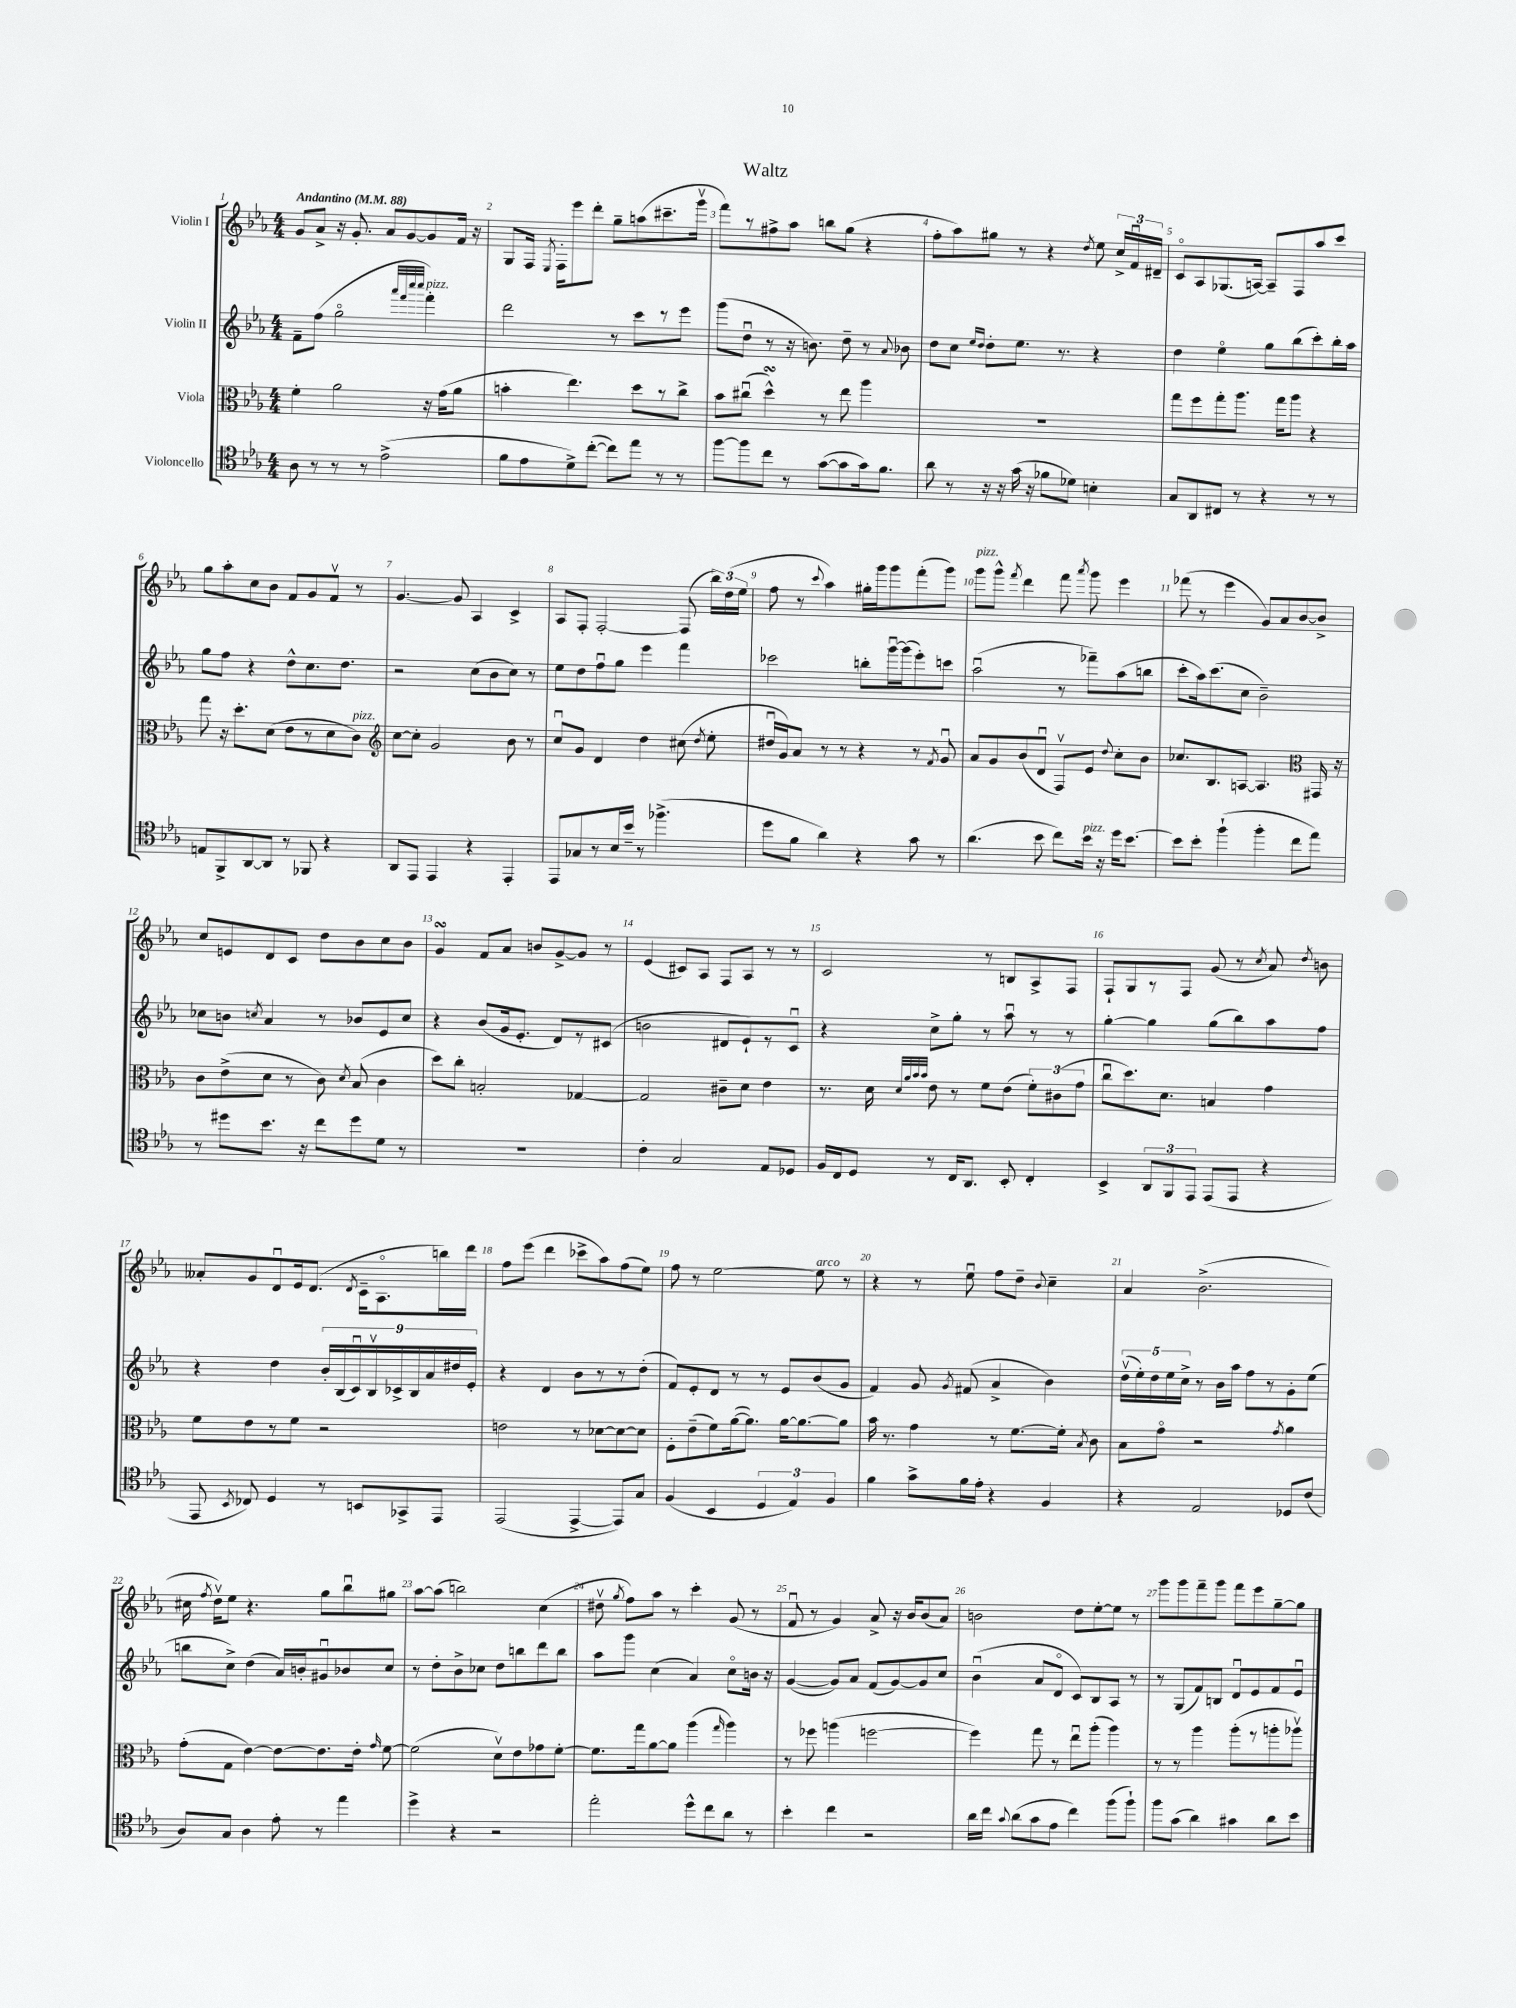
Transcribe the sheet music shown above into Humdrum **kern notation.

**kern	**kern	**kern	**kern
*staff4	*staff3	*staff2	*staff1
*clefC4	*clefC3	*clefG2	*clefG2
*k[b-e-a-]	*k[b-e-a-]	*k[b-e-a-]	*k[b-e-a-]
*M4/4	*M4/4	*M4/4	*M4/4
*MM88	*MM88	*MM88	*MM88
8A-	4f'	8f~	8g
8r	.	(8ff	8a-^
8r	2a-	2ggo	16r
.	.	.	8.g'
8r	.	.	.
(2e-^	.	.	8a-
.	.	.	[8g
.	.	32qqaaa-	.
.	.	32qqfff	.
.	.	32qqcccc	.
.	.	32qqcccc	.
.	16r	4fff')	8g]
.	(16g	.	.
.	8a-	.	16f
.	.	.	16r
=	=	=	=
8f	4b'	2ddd	8G
8e-	.	.	16F
.	.	.	8qE-
.	.	.	16F'
8d^)	4.ee-)	.	8eee-
([8cc'	.	.	8ddd'
8cc])	.	8r	8gg~
8ee-	8dd	8ccc	(8aa
8r	8r	8r	8.ccc#~
8r	8cc^	8eee-	.
.	.	.	16gggv
=	=	=	=
[8ff	8b-	(8ggg	8fff)
8ff]	(8cc#u	8ddu	8r
8cc	4dd^^)	8r	8ff#^
8r	.	16r	8aa-
.	.	8.b)	.
([8g	8r	.	8bb
8g]	8ee-	8dd~	(8gg
16g)	4aa-	8r	4r
8.f	.	.	.
.	.	8qqa-	.
.	.	8b-	.
=	=	=	=
8a-	1r	8dd	8ff'
8r	.	8cc	8aa-)
.	.	16qqee-	.
.	.	16qqdd	.
16r	.	8dd'	8gg#
16r	.	.	.
(16g	.	8.ee-	8r
16r	.	.	.
8f-	.	.	4r
.	.	8.r	.
8d-)	.	.	.
.	.	.	8qdd
4B'	.	4r	8ee-
.	.	.	24cc^
.	.	.	24fu
.	.	.	24d#~
=	=	=	=
8G	8gg	4dd	8co
8AA-	8ff	.	8A-
8C#	8gg'	4ee-o	(8.G-
8r	8.aa-	.	.
.	.	.	[16A)
4r	.	8gg	8A~]
.	16gg	.	.
.	8aa-	(8bb-	8F
8r	4r	8ccc')	8aa-
8r	.	16bb-'	8ccc
.	.	16aa-	.
=	=	=	=
8E	8gg	8gg	8gg
8FF^	16r	8ff	8aa-'
.	8.dd'	.	.
[8AA-	.	4r	8cc
8AA-]	(8d	.	8b-
8r	8e-	8dd^^	8f
8FF-	8r	8.cc	8g
4r	8d	.	8fv
.	.	8.dd	.
.	8c)	.	8r
=	=	=	=
*	*clefG2	*	*
8AA-	[8cc	2r	[4.g
8EE-	8cc']	.	.
4EE-	2g	.	.
.	.	.	8g]
4r	.	(8cc	4A-
.	.	8b-	.
4EE-'	8b-	8cc)	4c^
.	8r	8r	.
=	=	=	=
8EE-	8ccu	8ee-	8A-
8G-	8g	8dd	8F'
8r	4d	8ffu	[2F'
16B-	.	8gg	.
16b-~	.	.	.
8r	4dd	4eee-	.
(4.ff-^	.	.	.
.	(8cc#	4fff	(8F]
.	8qdd	.	.
.	8ee-'	.	24bb-)
.	.	.	(24dd
.	.	.	24ee-
=	=	=	=
8dd	16dd#u	2ccc-	8ff
.	16g)	.	.
8f	8a-	.	8r
.	.	.	8qqccc
4a-)	8r	.	4aa-)
.	8r	.	.
4r	4r	8bb'	16gg#'
.	.	.	16ggg
.	.	[16gggu	8ggg
.	.	(16ggg]	.
8g	8r	8eee-')	(8fff'
.	8qf	.	.
8r	8gu	8ccc	8ggg)
=	=	=	=
(4.a-	8a-	(2aa-u	8ggg
.	8g	.	8ggg^^
.	.	.	8qfff
.	(8b-	.	4ddd
8b-	8du	.	.
8cc)	8Fv)	8r	8fff
.	.	.	8qaaa-
16b-	8e-	8fff-~)	8ggg
16r	.	.	.
.	8qqdd	.	.
16dd	8cc'	(8aa-	4eee-
[8.b-	.	.	.
.	8b-	8bb	.
=	=	=	=
8b-]	8.cc-	8ccc'	(8fff-
8b-'	.	16aa-)	8r
.	8.B-	(8.ccc	.
(4ff`	.	.	4eee-
.	[8A	8cc	.
4ff'	4.A]	2b-~)	8g)
.	.	.	8a-
8cc	.	.	[8b-
*	*clefC3	*	*
8ee-)	16GG#	.	8b-^]
.	16r	.	.
=	=	=	=
8r	8c	8cc-	8cc
8dd#	(8e-^	8b	8e
.	.	8qcc	.
8.b-	8d	4a-	8d
.	8r	.	8c
16r	.	.	.
8cc	8c)	8r	8dd
.	8qd	.	.
8dd#	(8B-	8b-	8b-
8d	4c	8e-	8cc
8r	.	8cc	8b-
=	=	=	=
1r	8dd)	4r	4g
.	8cc'	.	.
.	2B'	(8b-	8f
.	.	16g	8a-
.	.	8.e-'	.
.	.	.	8b
.	.	8d)	[8g^
.	[4G-	8r	8g]
.	.	(8c#	8r
=	=	=	=
4c'	2G-]	2b	(4e-
2G	.	.	8c#)
.	.	.	8A-
.	8c#~	8d#	8F
.	8d	8e-`)	8A-
8E-	4e-	8r	8r
8D-	.	8cu	8r
=	=	=	=
16F	8.r	4r	2c
16C	.	.	.
8D	.	.	.
.	16d	.	.
.	32qqd	.	.
.	32qqa-	.	.
.	32qqb-	.	.
.	32qqb-	.	.
8r	8e-	8cc^	.
16C	8r	8gg'	.
8.AA-	.	.	.
.	8f	8r	8r
8BB-'	(8e-	8aa-u	8B
4C'	12f')	8r	8A-^
.	(12c#	.	.
.	.	8r	8F
.	12g	.	.
=	=	=	=
4BB-^	8ccu	[4gg'	8F`
.	8.dd)	.	8G
12AA-	.	4gg]	8r
.	8.d	.	.
12FF	.	.	.
.	.	.	8F
12EE-	.	.	.
(8EE-	4B	(8gg	(8g
8EE-	.	8bb-)	8r
.	.	.	8qcc
4r	4g	8aa-	8a-)
.	.	.	8qdd
.	.	8ff	8b
=	=	=	=
8EE-	8f	4r	8a--'
8qBB-	.	.	.
8C-)	8e-	.	8g
4D	8r	4dd	8du
.	8f	.	16e-
.	.	.	(8.d
8r	2r	18b-'	.
.	.	(18B-	.
.	.	18cu)	.
.	.	.	8qd
8BB	.	.	16c~
.	.	18B-v	.
.	.	.	8.A-o
.	.	18c-^	.
8GG-^	.	.	.
.	.	18B-	.
.	.	18a-	.
8EE-	.	.	16bb)
.	.	18dd#	.
.	.	.	16ddd
.	.	18e-'	.
=	=	=	=
(2EE-	2e	4r	8ff
.	.	.	(8eee-
.	.	4d	4ddd
[4EE-^	8r	8b-	8ccc-^
.	[8d-	8r	8aa-)
8EE-])	8d-_	8r	(8ff
8G	8d-]	(8dd'	8ee-)
=	=	=	=
(4F	8F'	8f)	8ff
.	(8e-~	8e-'	8r
4BB-	8f)	8d	[2ee-
.	([16a-	8r	.
.	8.a-])	.	.
6D	.	8r	.
.	[16a-	8e-	.
6E-)	.	.	.
.	8.a-_	.	.
.	.	(8b-	8ee-]
6F	.	.	.
.	8a-]	8g	8r
=	=	=	=
4f	16b-	4f)	4r
.	8.r	.	.
8g^	4g	8g	8r
.	.	8qg	.
16f	.	(8f#	8ee-u
16e-'	.	.	.
4r	8r	4a-^	8ff
.	[8.f	.	8dd~
.	.	.	8qqb-
4F	.	4b-)	4cc~
.	16f']	.	.
.	8qB-	.	.
.	8c	.	.
=	=	=	=
4r	8B-	(20ddv	4a-
.	.	20ee-')	.
.	.	20dd	.
.	8go	.	.
.	.	20ee-	.
.	.	20cc^	.
2E-	2r	8r	(2.b-^
.	.	16b-	.
.	.	16aa-	.
.	.	8ff	.
.	.	8r	.
.	8qg	.	.
8D-	4a-	8g'	.
(8c	.	(8ee-	.
=	=	=	=
8A-)	(8g'	8bb	16cc#
.	.	.	8qff
.	.	.	16ddv)
8G	8G	8cc^)	8ee-
4A-	[4e-)	(4dd	4.r
8e-'	8e-_	16a-)	.
.	.	16b'	.
8r	8.e-]	8g#u	8gg
4ee-	.	8b-	8bb-u
.	16e-'	.	.
.	16qqg	.	.
.	[8f	8cc	8gg#
=	=	=	=
4dd^	(2f]	8r	[8aa-
.	.	8dd'	(8aa-]
4r	.	8b-^	2bb)
.	.	8cc-	.
2r	8dv)	8dd	.
.	8e-	8bb	.
.	8g-	8ddd	(4cc
.	[8f'	8bb	.
=	=	=	=
2ee-'	8.f]	8aa-	8dd#v
.	.	.	8qgg
.	.	8ggg	8ff)
.	16gg	.	.
.	[8a-	(4cc	8aa-
.	8a-]	.	8r
8dd^^	(4aa-	4a-)	4ccc'
8cc	.	.	.
.	16qqgg	.	.
8a-	4aa-)	8cco	(8g
8r	.	16b	8r
.	.	16r	.
=	=	=	=
4b-'	8r	([4g	8fu
.	8ff-	.	8r
4cc	(4aa	8g])	4g)
.	.	8a-	.
2r	[2ff	(8f	8a-^
.	.	[8g)	16r
.	.	.	16b-
.	.	8g]	(8b-
.	.	8cc	8a-)
=	=	=	=
16a-	4ff])	(4b-u	2b
16cc	.	.	.
8qqg	.	.	.
(8a-	.	.	.
8g	8gg	8a-	.
8e-	8r	8do	.
4cc)	8ee-u	8c)	8dd
.	(8aa-'	8B-	[8ee-'
(8ff	4aa-)	8A-	8ee-]
8ff`)	.	8r	8r
=	=	=	=
8ff	8r	8r	8ggg
(8g	8r	(8G	8ggg
4a-)	4aa-	8f)	8fff~
.	.	8B	8ggg
4g#	(8aa-'	8du	8fff
.	8r	8e-	8eee-
8a-	8aa'	8f	[8gg~
8b-	8aa-v)	8e-u	8gg]
==	==	==	==
*-	*-	*-	*-
